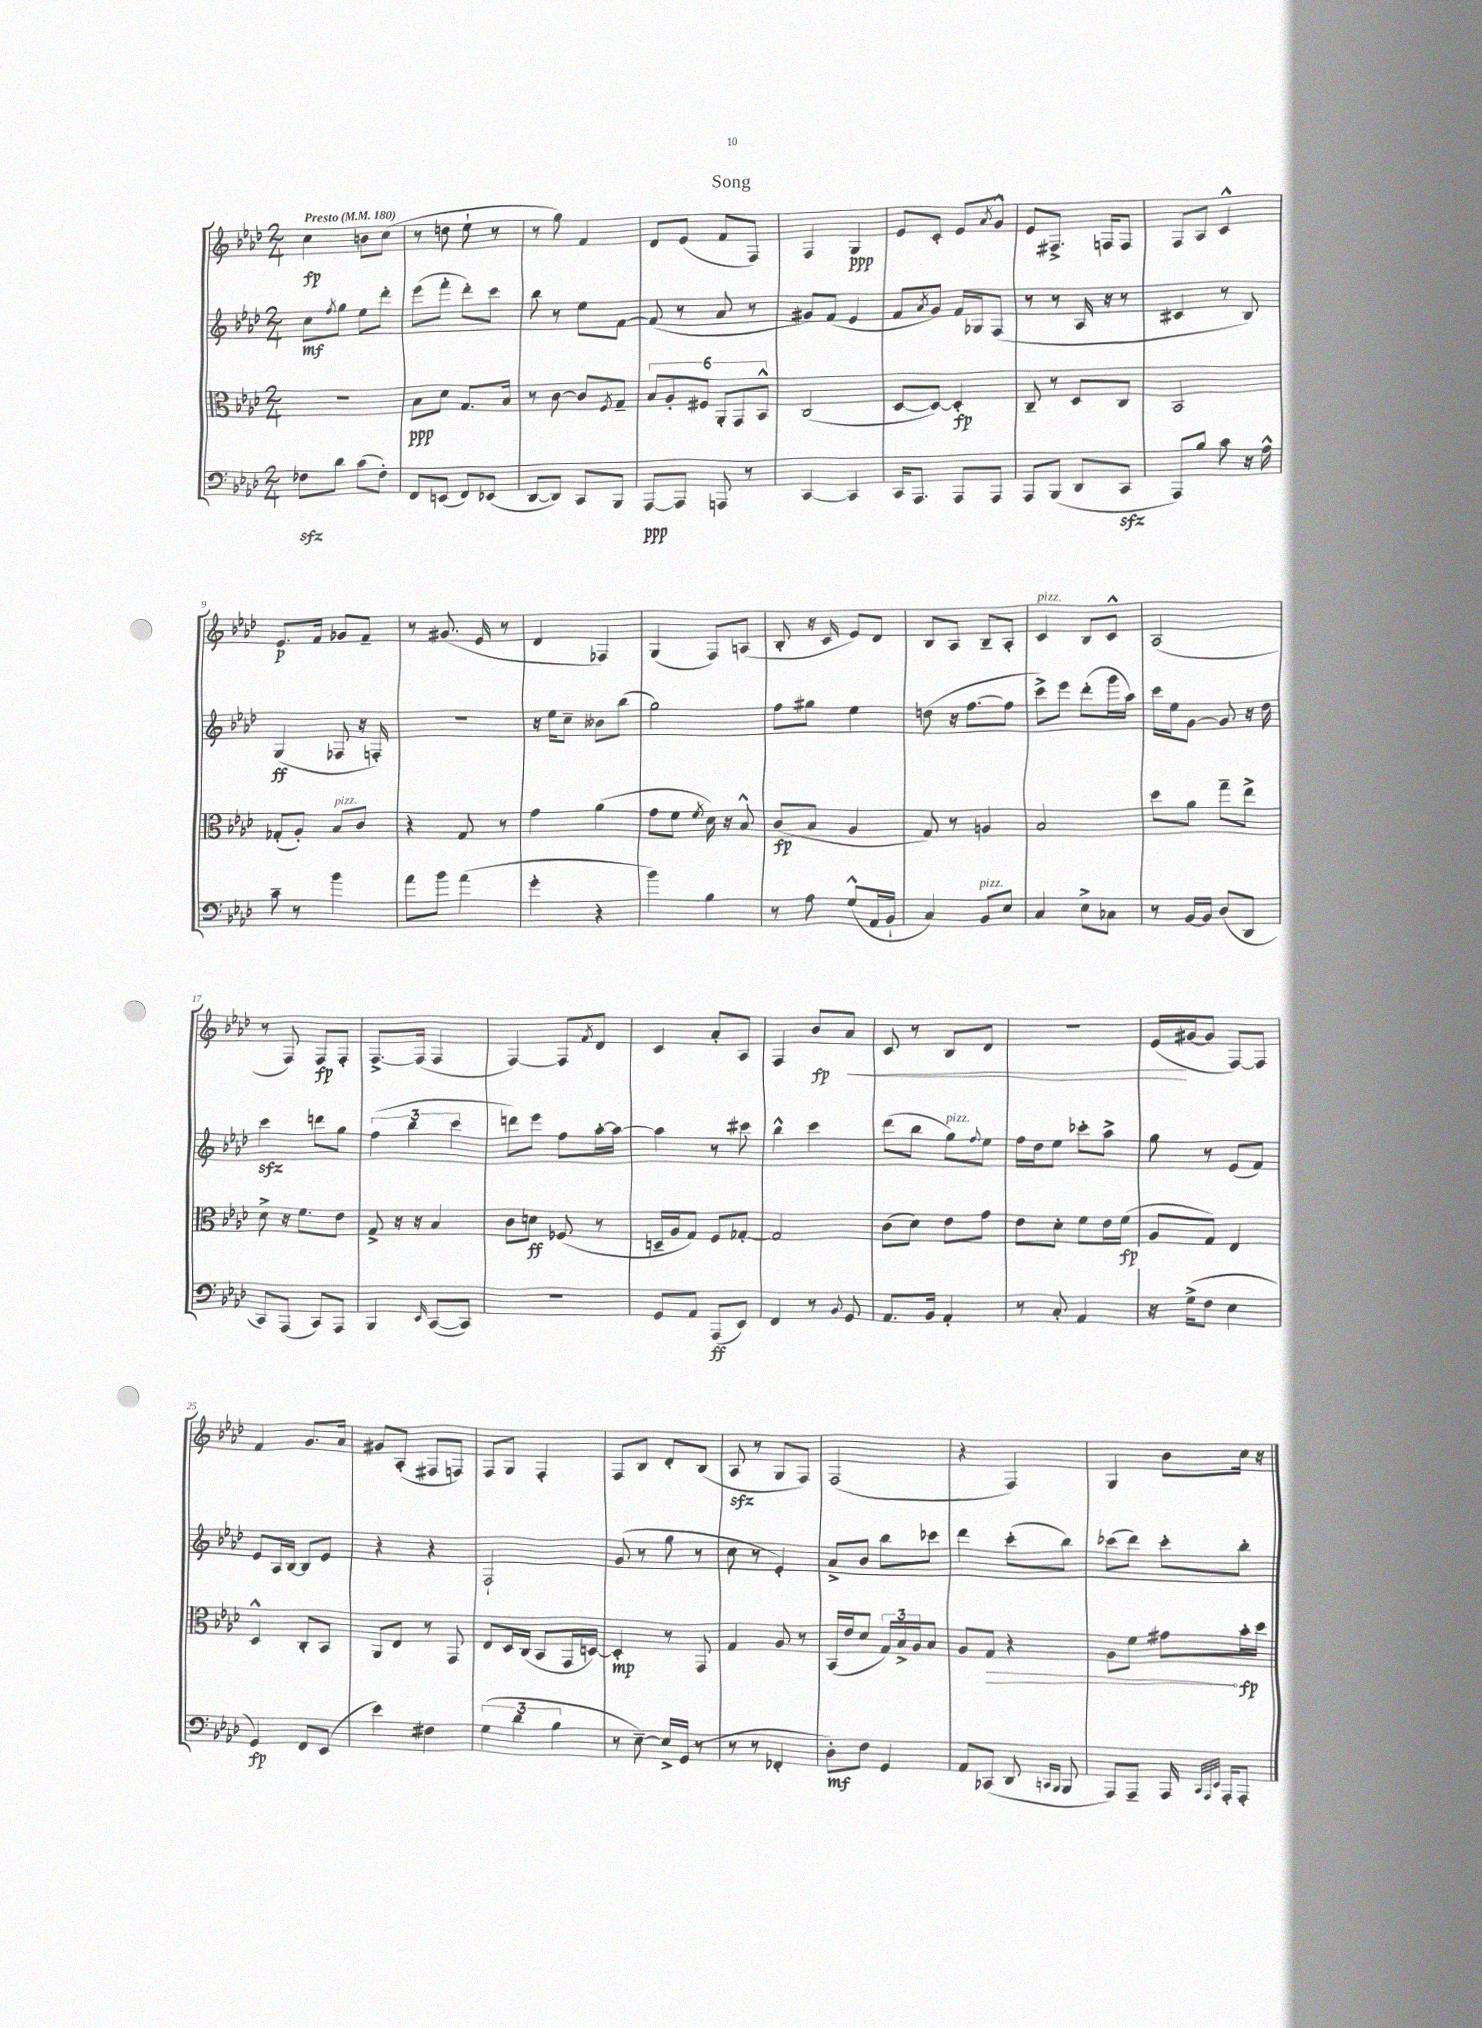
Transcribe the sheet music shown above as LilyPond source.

\header { title = "Song" }
<<
\new StaffGroup <<
\new Staff = "s0" {
    \clef treble \key aes \major \numericTimeSignature \time 2/4 \tempo "Presto" 4 = 180
    c''4\fp b'8 c''8( |
    r8 d''8 ees''8-! r8 |
    r8 g''8) f'4 |
    des'8 ees'8( f'8 f8) |
    f4 g4\ppp |
    ees'8 c'8-. ees'8 \acciaccatura { aes'8 } g'8-^ |
    ees'8 fis8.-> f16 f8 |
    f8 aes8 c'4-^ |
    ees'8.\p f'16 ges'8 f'8-- |
    r8 gis'8.( ees'16 r8 |
    des'4 fes4) |
    g4( f8) a8( |
    bes8-. r16 c'16 ees'8) des'8 |
    bes8 aes8 bes8-- aes8-. |
    c'4^\markup { \italic "pizz." } bes8 c'8-^ |
    aes2( |
    r8 f8) f8\fp f8-. |
    f8.~-> f16( f4 |
    f4~) f8 \acciaccatura { f'8 } des'8 |
    c'4 aes'8-. aes8 |
    f4 bes'8\fp aes'8\< |
    c'8 r8 bes8 des'8 |
    R2 |
    ees'16\!( gis'16~ gis'8 f8~) f8 |
    f'4 g'8. aes'16 |
    gis'8 aes8-.( fis8 f8) |
    f8 g8 f4-. |
    f8 bes8 des'8-. bes8( |
    aes8\sfz r8 g8 f8) |
    f2( |
    r4 f4) |
    g4 bes'8 c''16 r16 \bar "|." |
}
\new Staff = "s1" {
    \clef treble \key aes \major \numericTimeSignature \time 2/4
    c''8\mf \acciaccatura { f''8 } g''8 ees''8 des'''8-. |
    ees'''8( f'''8-. des'''8-.) c'''8 |
    bes''8 r8 ees''8 f'8~ |
    f'8( r8 aes'8 r8 |
    gis'8) f'8( ees'4 |
    f'8 \acciaccatura { aes'8 } g'8) f'16 ges16 f8( |
    r8 r8 aes16 r16 r8 |
    cis'4 r8 bes8) |
    g4\ff( fes8 r16 f16-.) |
    R2 |
    r16 ees''16 c''8-- beses'8 bes''8( |
    g''2) |
    f''8 gis''8 ees''4 |
    d''8( r16 f''8.~ f''8 |
    c'''8->) ees'''8 des'''8-.( g'''16 aes''16) |
    c'''16 ees''16 g'8~ g'8 r16 des''16 |
    c'''4\sfz d'''8 g''8 |
    \tuplet 3/2 { f''4( bes''4 c'''4 } |
    d'''8) ees'''8 f''8 aes''16~-. aes''16~ |
    aes''4 r8 cis'''8 |
    bes''4-^ c'''4 |
    des'''8( bes''8 g''8^\markup { \italic "pizz." }) \appoggiatura { f''8 } ees''8 |
    f''16 des''16 ees''8 ces'''8-. aes''8-> |
    g''8 r8 ees'8( f'8) |
    ees'8 aes16 bes16~ bes8 ees'8 |
    r4 r4 |
    f2-! |
    g'8( r8 g''8 r8 |
    c''8 r8 ees'4-.) |
    aes'8-> bes'8 bes''8 ces'''8 |
    des'''4 c'''8-.( bes''8) |
    ces'''8( des'''8) ces'''8-. bes''8-. \bar "|." |
}
\new Staff = "s2" {
    \clef alto \key aes \major \numericTimeSignature \time 2/4
    R2 |
    bes8\ppp des'8 g8. bes16 |
    r8 c'8~ c'8 \acciaccatura { f8 } g8-- |
    \tuplet 6/4 { bes8 aes8-. fis8 aes,8-. g,8 bes,8-^ } |
    c2( |
    des8~ des8~) des4-.\fp |
    c8-- r8 des8 c8 |
    bes,2 |
    ges8-.( aes8-.) bes8^\markup { \italic "pizz." } c'8 |
    r4 g8 r8 |
    g'4 aes'4( |
    g'8 f'8 \acciaccatura { f'8 } des'16) r16 bes8-^ |
    c'8\fp( bes8 aes4 |
    g8) r8 a4 |
    bes2 |
    des''8 aes'8 g''8-- ees''8-> |
    des'8-> r16 f'8. ees'8 |
    g8-> r16 r16 bes4 |
    c'8 d'8\ff fes8( r8 |
    d16-- aes16 g8) f8 ges8~-. |
    ges2 |
    c'8( des'8) ees'8 g'8 |
    ees'8 des'8-. f'8 ees'16 f'16\fp( |
    aes8 g8) ees4 |
    des4-^ c8-. bes,8 |
    aes,8 ees8 r8 g,8 |
    ees8 des16 c16( bes,8 g,16 d16~) |
    d4-.\mp r8 g,8 |
    g4 aes8 r8 |
    bes,16( ees'16 des'8 \tuplet 3/2 { g16) bes16-> aes16 } bes8 |
    aes8 \once \override Hairpin.circled-tip = ##t g8\> r4 |
    aes8 f'8 gis'8\! bes'16-.\fp des''16 \bar "|." |
}
\new Staff = "s3" {
    \clef bass \key aes \major \numericTimeSignature \time 2/4
    fes8\sfz des'8 c'8( fes8-.) |
    f,8 e,8( f,8) ees,8( |
    des,8~ des,8) c,8 bes,,8 |
    aes,,8~\ppp aes,,8 a,,8 r8 |
    c,4~ c,4 |
    c,16 aes,,8. aes,,8 aes,,8 |
    aes,,8 bes,,8( des,8 c,8\sfz |
    aes,,8) bes8 c'8 r16 aes16-^ |
    c'8-- r8 bes'4 |
    aes'8 bes'8 aes'4( |
    g'4-. r4 |
    bes'4) bes4 |
    r8 aes8 g8-^( aes,16 bes,16-! |
    c4) bes,8^\markup { \italic "pizz." } ees8 |
    c4 ees8-> ces8 |
    r8 bes,16~ bes,16 des8( des,8 |
    c,8) aes,,8( c,8) aes,,8 |
    bes,,4 \grace { ees,16 } c,8~( c,8) |
    R2 |
    g,8 aes,8 aes,,8\ff( ees,8) |
    f,4 r8 \appoggiatura { bes,8 } g,8 |
    aes,8. bes,16 aes,4-. |
    r8 c8-. aes,4 |
    r16 g16->( f8 ees4 |
    g,4\fp) f,8 ees,8( |
    ees'4) fis4 |
    \tuplet 3/2 { g4( des'4 bes4 } |
    r8 ees8~--) ees16-> g,16( r8 |
    r8 r8 fes,4-. |
    des8-.\mf) f8 g,4 |
    aes,8 ces,8( des,8 \grace { c,16 bes,,16 } bes,,8 |
    aes,,8) aes,,8-- aes,,16 \grace { c,32 aes,,32 ees,32 } aes,,16-. aes,,8-. \bar "|." |
}
>>
>>
